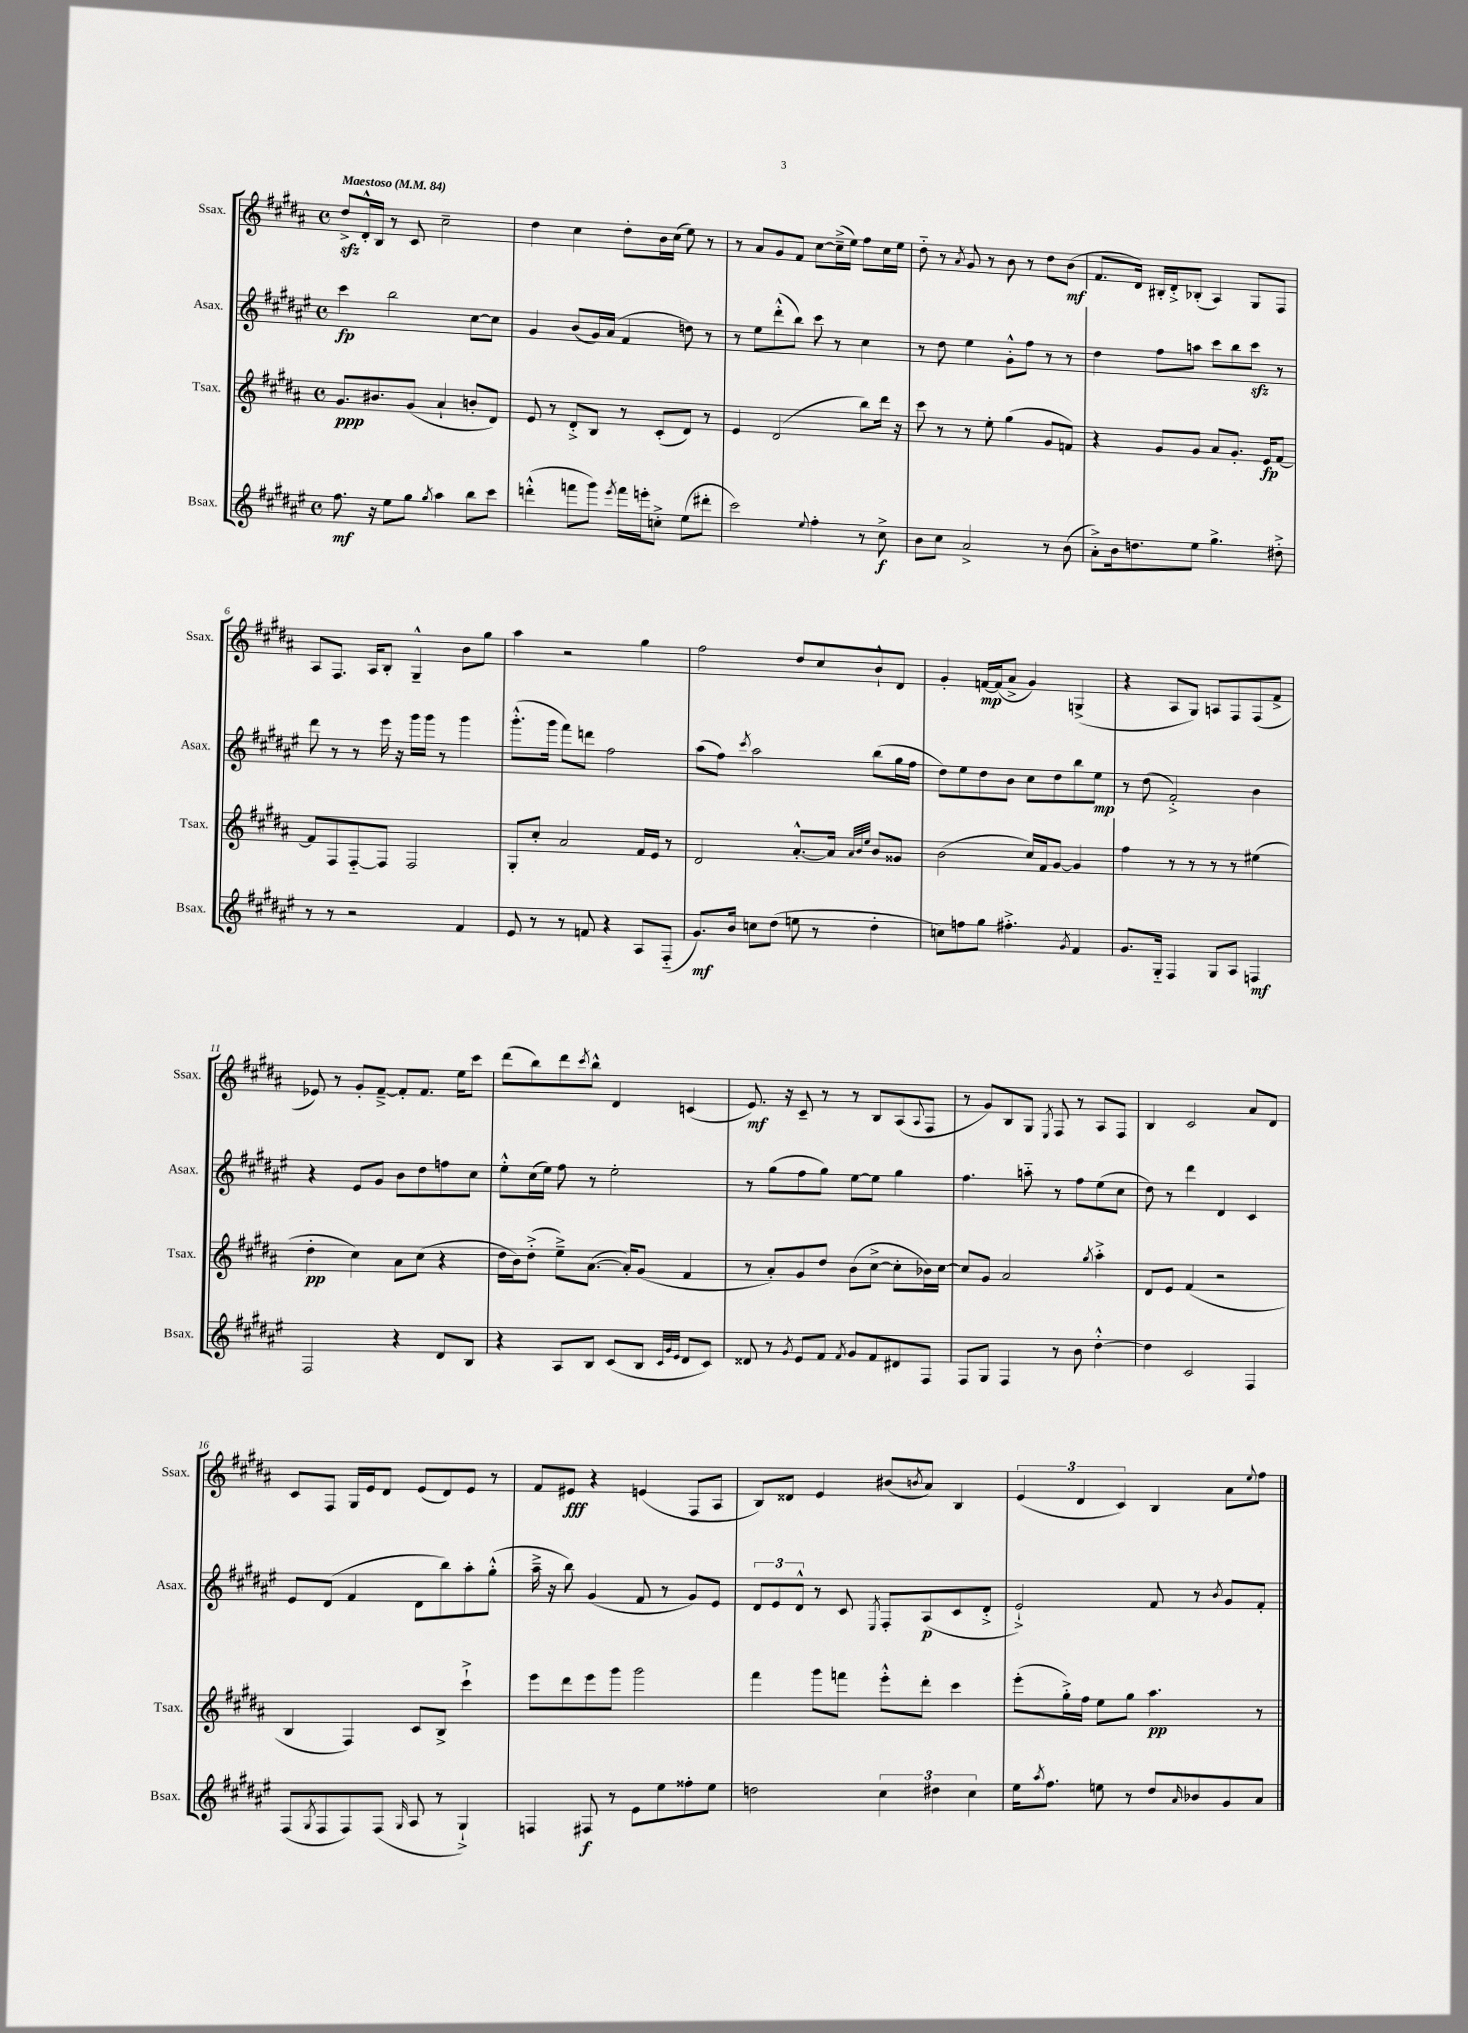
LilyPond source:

<<
\new StaffGroup <<
\new Staff = "s0" \with { instrumentName = "Ssax." shortInstrumentName = "Ssax." } {
    \clef treble \key b \major \defaultTimeSignature \time 4/4 \tempo "Maestoso" 4 = 84
    dis''8->\sfz dis'16-.-^ b16 r8 cis'8 cis''2-- |
    dis''4 cis''4 dis''8-. b'16 cis''16( e''8) r8 |
    r8 ais'8 gis'8 fis'8 cis''8~ cis''16--->( e''16) fis''8 cis''16 e''16 |
    dis''8-_ r8 \acciaccatura { ais'8 } gis'8 r8 b'8 r8 dis''8 b'8\mf( |
    fis'8. dis'16) bis16-. dis'16-.-> bes8-.( ais4) gis8 fis8 |
    ais8 fis8. ais16 b8-. gis4---^ b'8 gis''8 |
    ais''4 r2 gis''4 |
    fis''2 dis''8 cis''8 b'8-!-^ dis'8 |
    gis'4-. f'16~\mp f'16( ais'8-> gis'4) g4->( |
    r4 ais8 gis8) a8 fis8 fis8( fis'8-> |
    ees'8) r8 gis'8-. fis'8~---> fis'8-. fis'8. e''16 cis'''8 |
    dis'''8( b''8) dis'''8 \acciaccatura { cis'''8 } b''8-^ dis'4 c'4( |
    e'8.\mf) r16 cis'8-- r8 r8 b8 ais8( \appoggiatura { ais8 } fis8 |
    r8 gis'8) b8 gis8 \acciaccatura { e8 } fis8 r8 ais8 fis8 |
    b4 cis'2 ais'8 dis'8 |
    cis'8 fis8 gis16 e'16 dis'8 e'8( dis'8) e'8 r8 |
    fis'8 eis'8\fff r4 e'4( fis8 ais8 |
    b8) disis'8 e'4 bis'8( \acciaccatura { b'8 } ais'8) b4 |
    \tuplet 3/2 { e'4( dis'4 cis'4) } b4 ais'8 \appoggiatura { e''8 } fis''8 \bar "|." |
}
\new Staff = "s1" \with { instrumentName = "Asax." shortInstrumentName = "Asax." } {
    \clef treble \key fis \major \defaultTimeSignature \time 4/4
    cis'''4\fp b''2 cis''8~ cis''8 |
    gis'4 b'8( gis'16) ais'16( fis'4 d''8) r8 |
    r8 eis''8 dis'''8-.-^( b''8) cis'''8 r8 cis''4 |
    r8 dis''8 eis''4 gis'8-.-^ fis''8 r8 r8 |
    dis''4 fis''8 a''8 cis'''8 b''8 cis'''8\sfz r8 |
    dis'''8 r8 r8 eis'''16 r16 gis'''16 gis'''16 r8 gis'''4 |
    gis'''8.-.-^( gis'''16 fis'''8) d'''8 fis''2 |
    ais''8( fis''8) \acciaccatura { cis'''8 } ais''2 b''8( gis''16 fis''16 |
    dis''8) eis''8 dis''8 b'8 cis''8 dis''8 b''8 eis''8\mp |
    r8 dis''8( fis'2-.->) b'4 |
    r4 eis'8 gis'8 b'8 dis''8 f''8 cis''8 |
    eis''8-.-^ cis''16( eis''16) fis''8 r8 eis''2-. |
    r8 gis''8( fis''8 gis''8) eis''8~ eis''8 gis''4 |
    fis''4. a''8-_ r8 fis''8 eis''8( cis''8 |
    dis''8) r8 dis'''4 dis'4 cis'4 |
    eis'8 dis'8( fis'4 dis'8 b''8) ais''8-. gis''8-.-^( |
    ais''16---> r16 b''8) gis'4( fis'8 r8 gis'8) eis'8 |
    \tuplet 3/2 { dis'8 eis'8 dis'8-^ } r8 cis'8 \acciaccatura { eis8 } fis8-. ais8\p( cis'8 dis'8-.-> |
    eis'2-!->) fis'8 r8 \acciaccatura { b'8 } gis'8 fis'8-. \bar "|." |
}
\new Staff = "s2" \with { instrumentName = "Tsax." shortInstrumentName = "Tsax." } {
    \clef treble \key b \major \defaultTimeSignature \time 4/4
    gis'8.\ppp bis'8. gis'8( ais'4-! b'8-. dis'8) |
    e'8 r8 dis'8-.-> b8 r8 cis'8-.( dis'8) r8 |
    e'4 dis'2( b''8) dis'''16 r16 |
    cis'''8 r8 r8 e''8-. gis''4( gis'8 f'8) |
    r4 gis'8 gis'8 ais'8 gis'8.-. e'16\fp fis'8~ |
    fis'8 fis8 fis8~-_ fis8 fis2 |
    gis8-. cis''8-. ais'2 fis'16 e'16 r8 |
    dis'2 ais'8.~-.-^ ais'16 \grace { ais'32 b'32 e''32 } b'8 gisis'8 |
    b'2( cis''16) fis'16 gis'8~ gis'4 |
    fis''4 r8 r8 r8 r8 eis''4( |
    dis''4-.\pp cis''4) ais'8 cis''8( r4 |
    dis''16 b'16) dis''8-.->( e''8--->) ais'8.~( ais'16-.) gis'8( fis'4 |
    r8 ais'8-.) gis'8 dis''8 b'8( cis''8~-> cis''8-. bes'16) cis''16~ |
    cis''8 gis'8 ais'2 \acciaccatura { gis''8 } ais''4-.-> |
    dis'8 e'8 fis'4( r2 |
    b4 fis4) cis'8 b8-> cis'''4-!-> |
    e'''8 dis'''8 e'''8 gis'''8 gis'''2 |
    fis'''4 gis'''8 f'''8 e'''8-.-^ dis'''8-. cis'''4 |
    e'''8-.( gis''16-.->) fis''16 e''8 gis''8 ais''4.\pp r8 \bar "|." |
}
\new Staff = "s3" \with { instrumentName = "Bsax." shortInstrumentName = "Bsax." } {
    \clef treble \key fis \major \defaultTimeSignature \time 4/4
    fis''8.\mf r16 eis''8 gis''8 \acciaccatura { gis''8 } ais''4 b''8 cis'''8 |
    d'''4-.-^( f'''8 gis'''8) \acciaccatura { eis'''8 } f'''16 e'''16-. c''8-.-> eis''8( dis'''8-. |
    cis'''2) \appoggiatura { eis''8 } fis''4-. r8 cis''8->\f |
    b'8 cis''8 ais'2-> r8 b'8( |
    ais'8-.->) b'16 d''8. eis''8 gis''4.-> dis''8-.-> |
    r8 r8 r2 fis'4 |
    eis'8 r8 r8 f'8 r4 ais8 fis8-_( |
    gis'8.\mf) b'16 c''8 dis''8( e''8 r8 dis''4-. |
    c''8) f''8 gis''8 fis''4.-.-> \acciaccatura { gis'8 } fis'4 |
    gis'8. gis16-_ fis4 gis8 ais8 f4\mf |
    fis2 r4 dis'8 b8 |
    r4 ais8 b8 cis'8( b8 \grace { cis'32 gis'32 eis'32 } dis'8 cis'8) |
    disis'8 r8 \acciaccatura { gis'8 } eis'8 fis'8 \acciaccatura { fis'8 } gis'8 fis'8 dis'8 fis8 |
    fis8 gis8 fis4 r8 b'8 dis''4~-.-^ |
    dis''4 cis'2 fis4 |
    fis8( \acciaccatura { gis8 } fis8 fis8) fis8( \grace { gis16 } ais8 r8 gis4-!->) |
    f4 fis8\f r8 eis'8 eis''8 fisis''8-. eis''8 |
    d''2 \tuplet 3/2 { cis''4 dis''4 cis''4 } |
    eis''16 \acciaccatura { ais''8 } fis''8. e''8 r8 dis''8 \grace { ais'16 } bes'8 gis'8 ais'8 \bar "|." |
}
>>
>>
